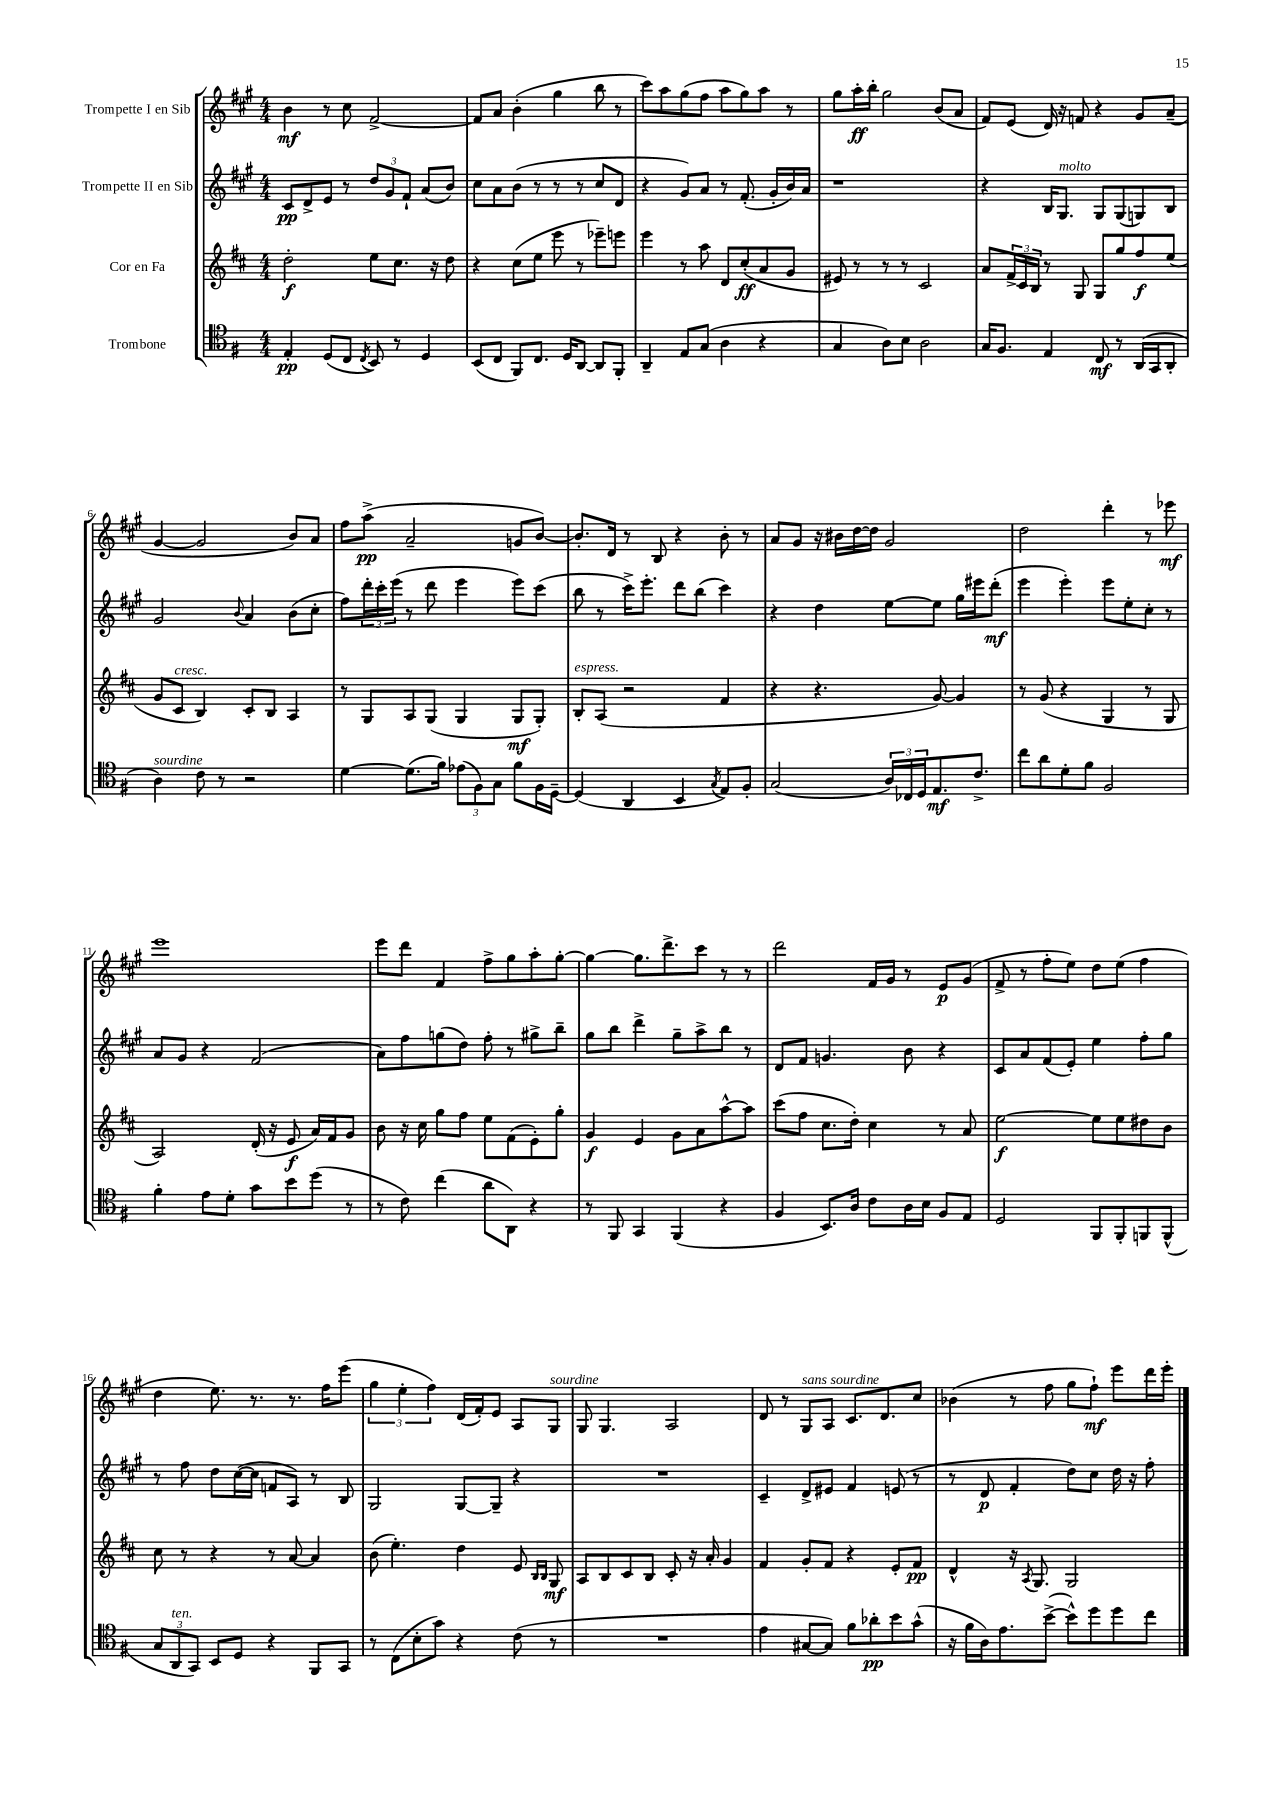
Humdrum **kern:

**kern	**kern	**kern	**kern
*staff4	*staff3	*staff2	*staff1
*clefC4	*clefG2	*clefG2	*clefG2
*k[f#]	*k[f#c#]	*k[f#c#g#]	*k[f#c#g#]
*M4/4	*M4/4	*M4/4	*M4/4
4E'/	2dd'\	8c#/L	4b\
.	.	8d^/	.
(8D/L	.	8e/J	8r
8C/J	.	8r	8cc#\
8qC/	.	.	.
8BB/)	8ee\L	12dd/L	[2f#^/
.	.	12g#/	.
8r	8.cc#\J	.	.
.	.	12f#`/J	.
4D/	.	(8a/L	.
.	16r	.	.
.	8dd\	8b/J)	.
=	=	=	=
(8BB/L	4r	8cc#\L	8f#/]L
8C/J	.	8a\	8a/J
8FF#/L)	(8cc#\L	(8b\J	(4b'\
8.C/J	8ee\J	8r	.
.	8eee\	8r	4gg#\
16D/LK	.	.	.
[8AA/J	8r	8r	.
8AA/]L	8eee-~\L)	8cc#/L	8bb\
8FF#'/J	8eee\J	8d/J	8r
=	=	=	=
4AA~/	4eee\	4r	8ccc#\L)
.	.	.	8aa\
8E/L	8r	8g#/L)	(8gg#\
(8G/J	8aa\	8a/J	8ff#\J
4A\	8d/L	8r	8aa\L
.	(8cc#'/	(8.f#'/	8gg#\)
4r	8a/	.	8aa\J
.	.	16g#'/LL	.
.	8g/J	16b/)	8r
.	.	16a/JJ	.
=	=	=	=
4G/	8e#/)	1r	8gg#\L
.	8r	.	16aa'\L
.	.	.	16bb'\JJ
8A\L)	8r	.	2gg#\
8B\J	8r	.	.
2A\	2c#/	.	.
.	.	.	(8b/L
.	.	.	8a/J
=	=	=	=
16G/LK	8a/L	4r	8f#/L)
8.F#/J	.	.	.
.	24f#^/L	.	(8e/J
.	24c#/	.	.
.	24B/JJ	.	.
4E/	8r	16B/LK	16d/)
.	.	8.G#/J	16r
.	8G/	.	8f/
8C/	8G/L	8G#/L	4r
8r	8gg/	(8G#/	.
(16AA/LL	8ff#/	8G/)	8g#/L
16GG/J	.	.	.
8AA'/J	(8ee/J	8B/J	(8a~/J
=	=	=	=
4A\)	8g/L	2g#/	[4g#/
.	8c#/J	.	.
8c\	4B/)	.	2g#/]
8r	.	.	.
.	.	8qqb/	.
2r	8c#'/L	4a/	.
.	8B/J	.	.
.	4A/	(8b\L	8b/L)
.	.	8cc#'\J	8a/J
=	=	=	=
[4d\	8r	8ff#\L)	8ff#\L
.	8G/L	24ddd'\L	(8aa^\J
.	.	24ccc#'\	.
.	.	(24eee\JJ	.
(8.d\]L	8A/	8r	2a~/
.	(8G/J	8ddd\	.
16f#\Jk)	.	.	.
(12e-\L	4G/	4eee\	.
12F#\)	.	.	.
12G\J	.	.	.
8f#\L	8G/L	8eee\L)	8g/L
16F#\L	8G'/J)	(8ccc#\J	[8b/J)
[16D~\JJ	.	.	.
=	=	=	=
(4D/]	8B'/L	8bb\	8.b'/]L
.	(8A/J	8r	.
.	.	.	16d/Jk
4AA/	2r	16ccc#^\LK)	8r
.	.	8.eee'\J	.
.	.	.	8B/
4BB/	.	8ddd\L	4r
.	.	(8bb\J	.
8qG/	.	.	.
8E/L)	4f#/	4ccc#\)	8b'\
8F#'/J	.	.	8r
=	=	=	=
(2G/	4r	4r	8a/L
.	.	.	8g#/J
.	4.r	4dd\	16r
.	.	.	16b#\LL
.	.	.	[16dd\
.	.	.	16dd\]JJ
24A/LL)	.	[8ee\L	2g#/
24C-/	.	.	.
24D/J	.	.	.
8.E/	[8g/)	8ee\]J	.
.	4g/]	16gg#\LL	.
8.c^/J	.	16eee#\J	.
.	.	(8ddd'\J	.
=	=	=	=
8cc\L	8r	4eee\	2dd\
8a\	(8g/	.	.
8d'\	4r	4eee'\)	.
8f#\J	.	.	.
2F#/	4G/	8eee\L	4ddd'\
.	.	8ee'\	.
.	8r	8cc#'\J	8r
.	8G/	8r	8eee-\
=	=	=	=
4f#'\	2A/)	8a/L	1eee
.	.	8g#/J	.
8e\L	.	4r	.
8d'\J	.	.	.
8g\L	(16d'/	(2f#/	.
.	16r	.	.
8b\	8e/	.	.
(8dd\J	16a/LL)	.	.
.	16f#/J	.	.
8r	8g/J	.	.
=	=	=	=
8r	8b\	8a\L)	8eee\L
8c\)	16r	8ff#\	8ddd\J
.	16cc#\	.	.
(4cc\	8gg\L	(8gg\	4f#/
.	8ff#\J	8dd\J)	.
8a\L	8ee\L	8ff#'\	8ff#^\L
8AA\J)	(8f#\	8r	8gg#\
4r	8e'\)	8gg#^\L	8aa'\
.	8gg'\J	8bb~\J	[8gg#'\J
=	=	=	=
8r	4g/	8gg#\L	4gg#\_
8FF#/	.	8bb\J	.
4GG/	4e/	4ddd^\	8.gg#\]L
.	.	.	8.ddd^\
(4FF#/	8g\L	8gg#~\L	.
.	8a\	8aa^\	8ccc#\J
4r	[8aa^^\	8bb\J	8r
.	8aa\]J	8r	8r
=	=	=	=
4F#/	(8ccc#\L	8d/L	2ddd\
.	8ff#\J	8f#/J	.
8.BB/L)	8.cc#\L	4.g/	.
16A/Jk	16dd'\Jk)	.	.
8c\L	4cc#\	.	16f#/LL
.	.	.	16g#/JJ
16A\L	.	8b\	8r
16B\JJ	.	.	.
8F#/L	8r	4r	8e/L
8E/J	8a/	.	(8g#/J
=	=	=	=
2D/	[2ee\	8c#/L	8f#^/
.	.	8a/	8r
.	.	(8f#/	8ff#'\L
.	.	8e'/J)	8ee\J)
8FF#/L	8ee\]L	4ee\	8dd\L
8FF#'/	8ee\	.	(8ee\J
8FF/	8dd#\	8ff#'\L	4ff#\
(8FF^^/J	8b\J	8gg#\J	.
=	=	=	=
12G/L	8cc#\	8r	4dd\
12AA/	.	.	.
.	8r	8ff#\	.
12GG/J)	.	.	.
8BB/L	4r	8dd\L	8.ee\)
8D/J	.	([16cc#\L	.
.	.	16cc#\]JJ	8.r
4r	8r	8f/L	.
.	[8a/	8A/J)	8.r
8FF#/L	4a/]	8r	.
.	.	.	16ff#\LK
8GG/J	.	8B/	(8eee\J
=	=	=	=
8r	(8b\	2G#/	6gg#\
(8C\L	4.ee'\)	.	.
.	.	.	6ee'\
8B'\	.	.	.
.	.	.	6ff#\)
8g\J)	.	.	.
4r	4dd\	[8G#/L	(16d/LL
.	.	.	16f#'/J)
.	.	8G#~/]J	8e/J
(8c\	8e/	4r	8A/L
.	16qqB/LL	.	.
.	16qqB/JJ	.	.
8r	8G/	.	8G#/J
=	=	=	=
1r	8A/L	1r	8G#/
.	8B/	.	4.G#/
.	8c#/	.	.
.	8B/J	.	.
.	8c#'/	.	2A/
.	16r	.	.
.	16a'/	.	.
.	4g/	.	.
=	=	=	=
4e\	4f#/	4c#~/	8d/
.	.	.	8r
[8G#/L	8g'/L	8d^/L	8G#/L
8G#/]J)	8f#/J	8e#/J	8A/J
8f#\L	4r	4f#/	8.c#/L
8a-'\	.	.	.
.	.	.	8.d/
8b\	8e'/L	(8e/	.
(8g^^\J	8f#/J	8r	8cc#/J
=	=	=	=
16r	4d^^/	8r	(4b-\
16f#\LL	.	.	.
16A\J)	.	8d/	.
8.e\	.	.	.
.	16r	4f#'/	8r
.	8qA/	.	.
.	8.G/	.	.
([8b^\J	.	.	8ff#\
8b^^\]L)	2G/	8dd\L)	8gg#\L
8dd\	.	8cc#\J	8ff#`\J)
8dd\	.	16dd\	8eee\L
.	.	16r	.
8cc\J	.	8ff#'\	16ddd\L
.	.	.	16eee'\JJ
==	==	==	==
*-	*-	*-	*-
